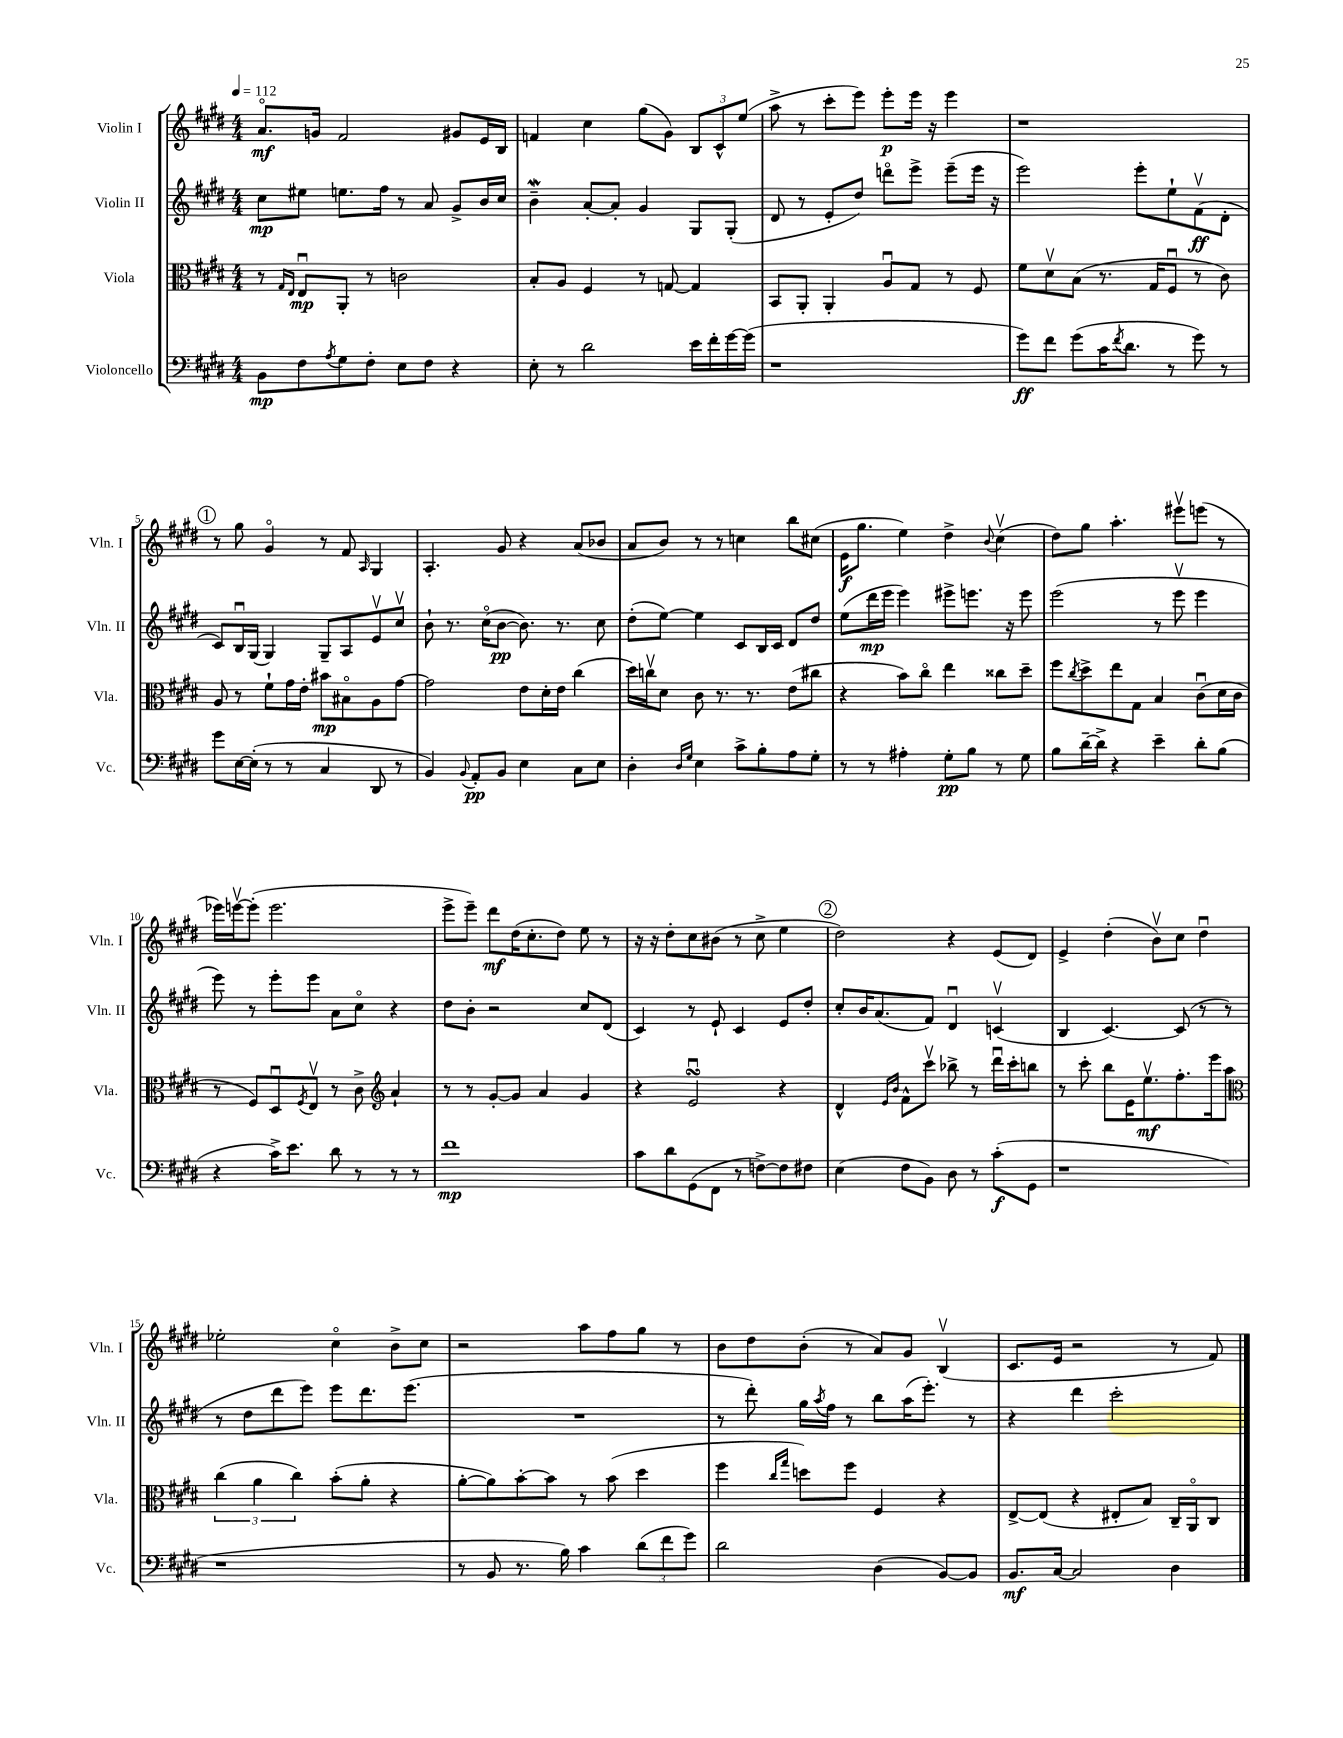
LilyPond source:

<<
\new StaffGroup <<
\new Staff = "s0" \with { instrumentName = "Violin I" shortInstrumentName = "Vln. I" } {
    \clef treble \key e \major \numericTimeSignature \time 4/4 \tempo 4 = 112
    a'8.\flageolet\mf g'16 fis'2 gis'8 e'16 b16 |
    f'4 cis''4 gis''8( gis'8) \tuplet 3/2 { b8 cis'8-^ e''8( } |
    a''8-> r8 cis'''8-. e'''8) e'''8-.\p e'''16 r16 e'''4 |
    r1 |
    \mark \markup { \circle "1" } r8 gis''8 gis'4\flageolet r8 fis'8 \grace { a16 } gis4 |
    a4.-. gis'8 r4 a'8( bes'8 |
    a'8 b'8) r8 r8 c''4 b''8 cis''8( |
    e'16\f gis''8. e''4) dis''4-> \appoggiatura { b'8 } cis''4\upbow( |
    dis''8) gis''8 a''4.-. eis'''8\upbow e'''8( r8 |
    ees'''16) e'''16~\upbow e'''8-.( e'''2. |
    e'''8-> e'''8--) dis'''8\mf dis''16( cis''8.-. dis''8) e''8 r8 |
    r16 r16 dis''8-. cis''8 bis'8( r8 cis''8-> e''4 |
    \mark \markup { \circle "2" } dis''2) r4 e'8( dis'8) |
    e'4-> dis''4-.( b'8\upbow) cis''8 dis''4\downbow |
    ees''2-. cis''4\flageolet b'8-> cis''8 |
    r2 a''8 fis''8 gis''8 r8 |
    b'8 dis''8 b'8-.( r8 a'8) gis'8 b4\upbow( |
    cis'8. e'16 r2 r8 fis'8) \bar "|." |
}
\new Staff = "s1" \with { instrumentName = "Violin II" shortInstrumentName = "Vln. II" } {
    \clef treble \key e \major \numericTimeSignature \time 4/4
    cis''8\mp eis''8 e''8. fis''16 r8 a'8 gis'8-> b'16 cis''16 |
    b'4--\mordent a'8~-. a'8-. gis'4 gis8 gis8-.( |
    dis'8 r8 e'8-. dis''8) d'''8\flageolet e'''8-> e'''8--( e'''16 r16 |
    e'''2) e'''8-. e''8-! fis'8\upbow\ff( dis'8-. |
    \mark \markup { \circle "1" } cis'8) b16\downbow gis16( gis4) gis8-- a8 e'8\upbow cis''8\upbow |
    b'8-! r8. cis''16\flageolet( b'8~\pp b'8.) r8. cis''8 |
    dis''8-.( e''8~) e''4 cis'8 b16 cis'16 dis'8 dis''8 |
    e''8( dis'''16\mp e'''16 e'''4) eis'''8-> e'''8. r16 e'''8 |
    e'''2( r8 e'''8\upbow e'''4 |
    e'''8) r8 e'''8-. e'''8 a'8 cis''8\flageolet r4 |
    dis''8 b'8-. r2 cis''8 dis'8( |
    cis'4) r8 e'8-! cis'4 e'8 dis''8-. |
    \mark \markup { \circle "2" } cis''8-. b'16 a'8.( fis'8) dis'4\downbow c'4\upbow( |
    b4 cis'4.~) cis'8( r8 r8 |
    r8 dis''8 dis'''8 e'''8) e'''8 dis'''8. e'''8.( |
    R1 |
    r8 dis'''8-.) gis''16 \acciaccatura { a''8 } fis''16 r8 b''8 a''16( e'''8.-.) r8 |
    r4 dis'''4 cis'''2-. \bar "|." |
}
\new Staff = "s2" \with { instrumentName = "Viola" shortInstrumentName = "Vla." } {
    \clef alto \key e \major \numericTimeSignature \time 4/4
    r8 \grace { gis16 e16 } e8\downbow\mp a,8-. r8 c'2 |
    b8-. a8 fis4 r8 g8~ g4 |
    b,8 a,8-. a,4-. a8\downbow gis8 r8 fis8 |
    fis'8 dis'8\upbow b8( r8. gis16 fis8\downbow r8 cis'8) |
    \mark \markup { \circle "1" } a8 r8 fis'8-! gis'16 e'16-. bis'8\mp bis8\flageolet a8 gis'8~ |
    gis'2 e'8 dis'16-. e'16 cis''4( |
    dis''16) c''16\upbow dis'8 cis'8 r8. r8. e'8( cis''8 |
    r4 b'8) cis''8\flageolet e''4 cisis''8 dis''8-- |
    fis''8 \acciaccatura { cis''8 } dis''8-> e''8 gis8 b4 cis'8\downbow( dis'16 cis'16 |
    r8 fis8) dis8\downbow \acciaccatura { fis8 } e8\upbow r8 cis'8-> \clef treble a'4-! |
    r8 r8 gis'8~-. gis'8 a'4 gis'4 |
    r4 e'2\downbow\turn r4 |
    \mark \markup { \circle "2" } dis'4-^ \grace { e'16 b'16 } fis'8-^ cis'''8\upbow bes''8-> r8 dis'''16\downbow cis'''16-. b''8 |
    r8 cis'''8-. b''8 e'16 e''8.\upbow\mf fis''8.-. e'''16 a''8 |
    \clef alto \tuplet 3/2 { cis''4( a'4 cis''4) } b'8-.( a'8-. r4 |
    a'8~-. a'8) b'8~-. b'8 r8 b'8( dis''4 |
    fis''4 \grace { cis''16 gis''16 } d''8) fis''8 fis4 r4 |
    e8~-> e8( r4 eis8-. b8) cis16-- a,16\flageolet cis8 \bar "|." |
}
\new Staff = "s3" \with { instrumentName = "Violoncello" shortInstrumentName = "Vc." } {
    \clef bass \key e \major \numericTimeSignature \time 4/4
    b,8\mp fis8 \acciaccatura { a8 } gis8 fis8-. e8 fis8 r4 |
    e8-. r8 dis'2 e'16 fis'16-. gis'16~ gis'16( |
    r1 |
    gis'8\ff) fis'8 gis'8( cis'16 \acciaccatura { fis'8 } dis'8. r8 gis'8) r8 |
    \mark \markup { \circle "1" } gis'8 e16~ e16-.( r8 r8 cis4 dis,8 r8 |
    b,4) \appoggiatura { b,8 } a,8-.\pp b,8 e4 cis8 e8 |
    dis4-. \grace { dis16 gis16 } e4 cis'8-> b8-. a8 gis8-. |
    r8 r8 ais4-. gis8-.\pp b8 r8 gis8 |
    b8 dis'16~-- dis'16-> r4 e'4-- dis'8-. b8( |
    r4 cis'16->) e'8. dis'8 r8 r8 r8 |
    fis'1\mp |
    cis'8 dis'8 gis,8( fis,8 r8 f8~->) f8 fis8 |
    \mark \markup { \circle "2" } e4( fis8 b,8) dis8 r8 cis'8-.\f( gis,8 |
    r1 |
    r1 |
    r8 b,8 r8. b16) cis'4 \tuplet 3/2 { dis'8( fis'8 gis'8) } |
    dis'2 dis4( b,8~) b,8 |
    b,8.\mf cis16~ cis2 dis4 \bar "|." |
}
>>
>>
